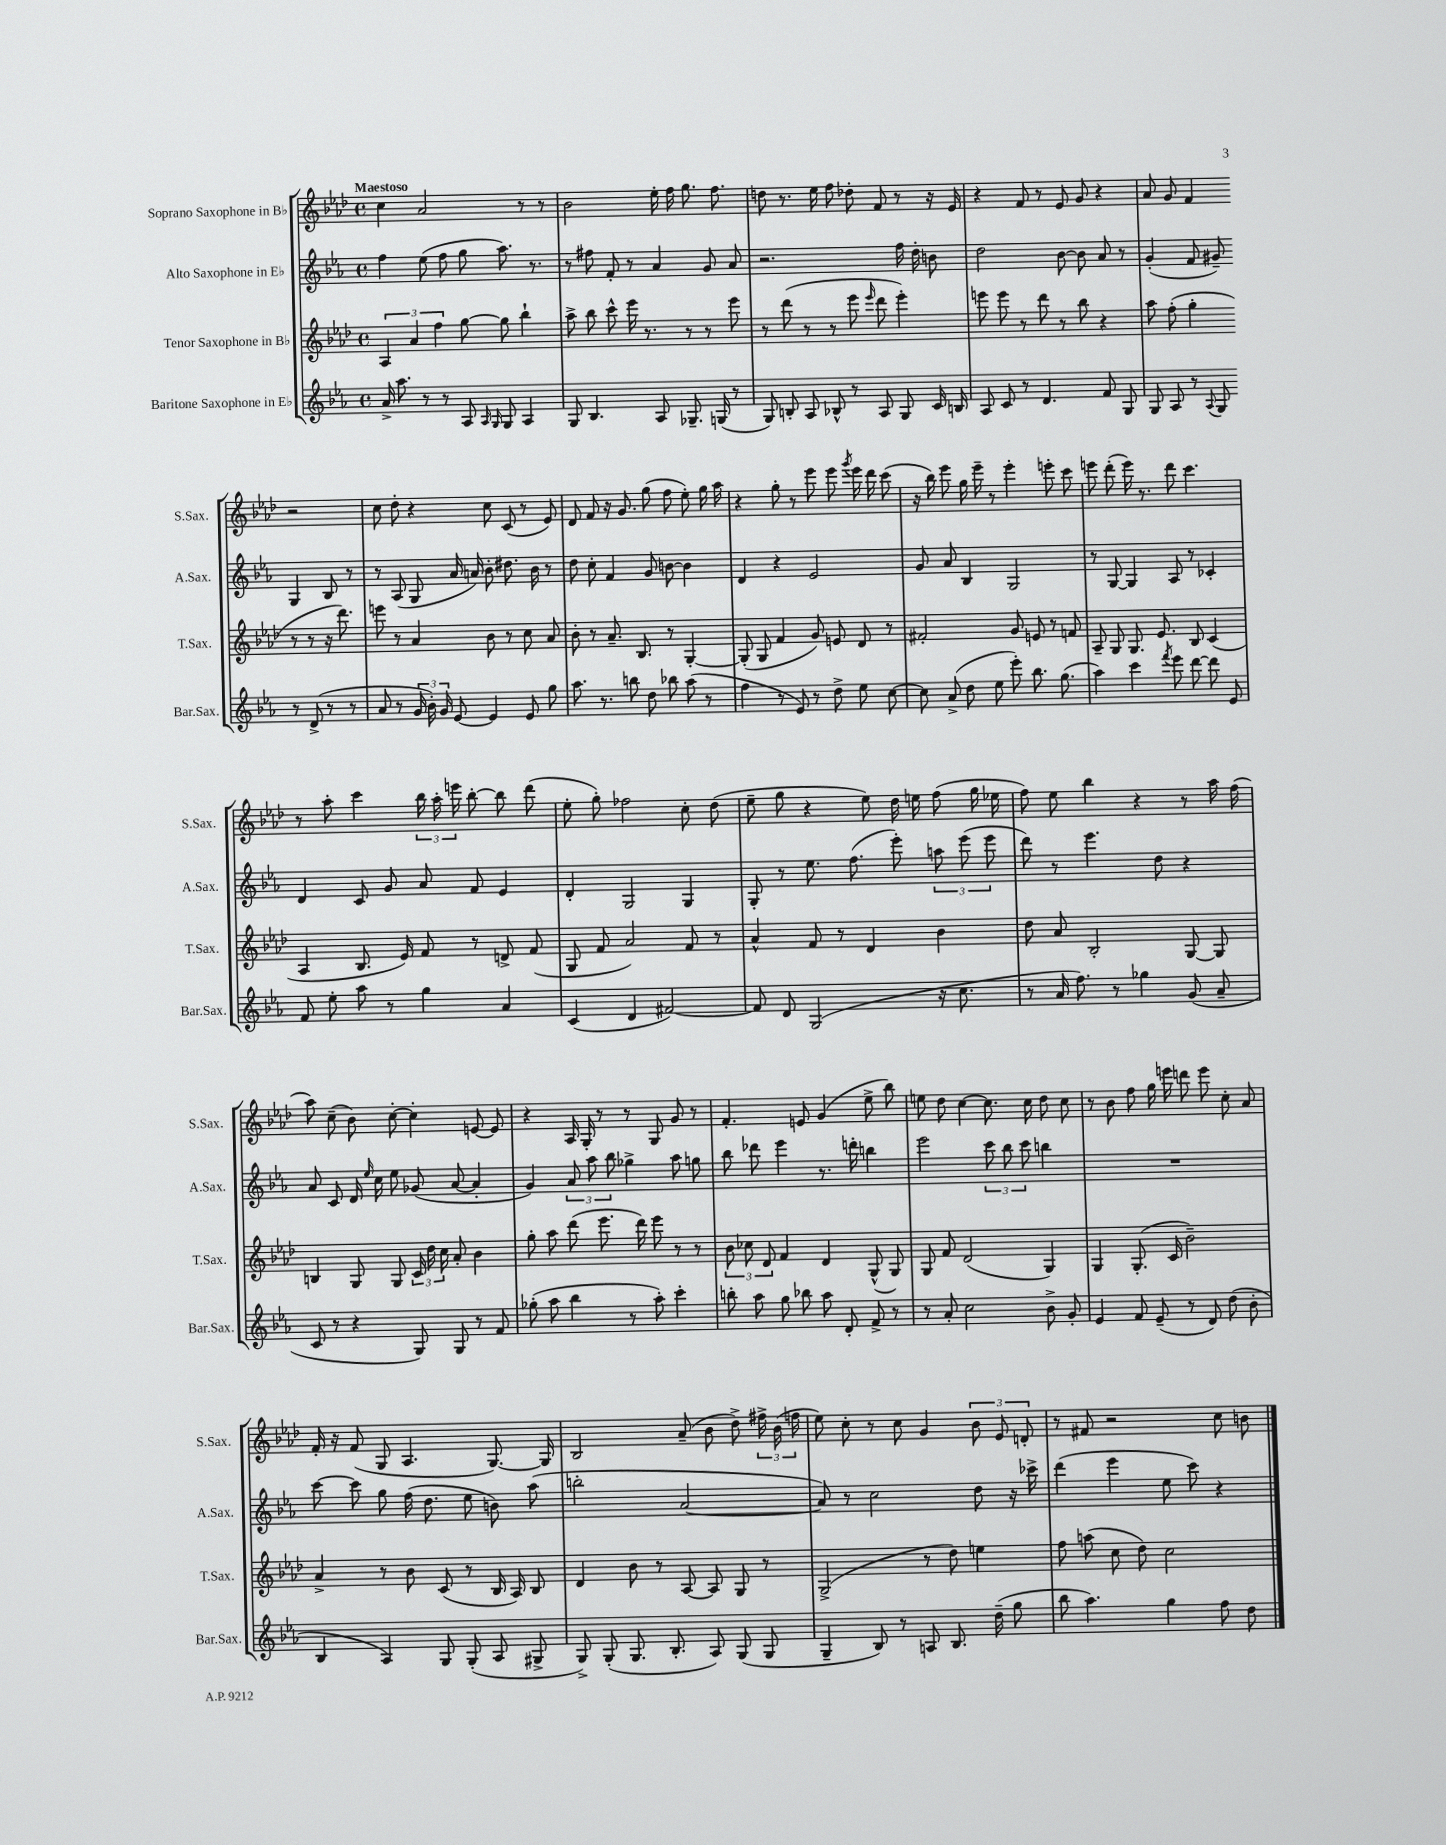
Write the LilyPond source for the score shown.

<<
\new StaffGroup <<
\new Staff = "s0" \with { instrumentName = "Soprano Saxophone in Bb" shortInstrumentName = "S.Sax." } {
    \clef treble \key aes \major \defaultTimeSignature \time 4/4 \tempo "Maestoso"
    \autoBeamOff c''4 aes'2 r8 r8 |
    bes'2 ees''16-. f''16 g''8. f''8. |
    d''8 r8. ees''16 f''8 des''8-. f'8 r8 r16 ees'16 |
    r4 f'8 r8 ees'8 g'8 r4 |
    aes'8 g'8 f'4 r2 |
    c''8 des''8-. r4 c''8 c'8( r8 ees'8) |
    des'8 f'8 r16 g'8. g''8( f''8 ees''8-.) g''16 aes''16 |
    r4 g''8-. r8 ees'''8 ees'''8 \acciaccatura { g'''8 } ees'''16 des'''16 c'''8( |
    r16 bes''16) ees'''8 g''16 ees'''16-- r8 ees'''4-. e'''8-. c'''8 |
    e'''8 des'''8-.( e'''16) r8. des'''8 c'''4. |
    r8 aes''8-. c'''4 \tuplet 3/2 { bes''16 aes''16-. e'''16 } bes''8~-. bes''8 des'''8( |
    ees''8-. g''8-.) fes''2 c''8-. des''8( |
    ees''8-- g''8 r4 ees''8) des''16 e''16 f''8( g''16 ees''16 |
    f''8) ees''8 bes''4 r4 r8 aes''16 f''16( |
    aes''8) c''8--( bes'8) c''8~-. c''4-. e'8~ e'8 |
    r4 aes16 g16-. r8 r8 g8 g'8 r8 |
    f'4.-. e'8 g'4( ees''8-> bes''8) |
    e''8 des''8 c''4~ c''8. c''16 des''8 c''8 |
    r8 bes'8 f''8 g''16 e'''16 d'''8 e'''8 c''8-. aes'8 |
    f'16-. r16 f'8( g8 aes4. g8.~) g16 |
    bes2 aes'8--( bes'8 des''8->) \tuplet 3/2 { fis''16-> bes'16( f''16 } |
    ees''8) c''8-. r8 c''8 g'4 \tuplet 3/2 { bes'8 ees'8 d'8-. } |
    r8 fis'8 r2 c''8 b'8 \bar "|." |
}
\new Staff = "s1" \with { instrumentName = "Alto Saxophone in Eb" shortInstrumentName = "A.Sax." } {
    \clef treble \key ees \major \defaultTimeSignature \time 4/4
    \autoBeamOff f''4 ees''8( f''8 g''8 aes''8.) r8. |
    r8 fis''8 f'8-. r8 aes'4 g'8 aes'8 |
    r2. f''16 d''16-. b'8 |
    d''2 bes'8~ bes'8 aes'8 r8 |
    g'4-.( f'8 gis'8--) g4 bes8 r8 |
    r8 aes8( g8 aes'16 a'16) bes'8-. dis''8. bes'16 r8 |
    d''8 c''8-. f'4 g'8 b'8~ b'4 |
    d'4 r4 ees'2 |
    g'8 aes'8 bes4 g2 |
    r8 g8~ g4 aes8 r8 ces'4-. |
    d'4 c'8 g'8 aes'8 f'8 ees'4 |
    d'4-. g2 g4 |
    g8-. r8 ees''8. f''8.( ees'''8-.) \tuplet 3/2 { a''8 ees'''8( ees'''8 } |
    d'''8) r8 ees'''4. d''8 r4 |
    aes'8 c'8 d'16 \grace { ees''16 } c''16 ees''8 ges'8( aes'8~ aes'4-. |
    g'4) \tuplet 3/2 { aes'8 aes''8 bes''8 } ges''4-> aes''8 g''8 |
    bes''8 des'''8 ees'''4 r8. d'''16-. b''4 |
    ees'''2 \tuplet 3/2 { c'''8 bes''8 c'''8 } b''4 |
    R1 |
    c'''8~ c'''8 g''8 f''16( d''8. ees''8 b'8) aes''8( |
    b''2-. aes'2~ |
    aes'8) r8 c''2 d''8 r16 ces'''16-> |
    d'''4( ees'''4 ees''8 c'''8) r4 \bar "|." |
}
\new Staff = "s2" \with { instrumentName = "Tenor Saxophone in Bb" shortInstrumentName = "T.Sax." } {
    \clef treble \key aes \major \defaultTimeSignature \time 4/4
    \autoBeamOff \tuplet 3/2 { aes4 aes'4 f''4 } g''8~ g''8 bes''4-! |
    aes''8-> bes''8 c'''8-^ ees'''16 r8. r8 r8 ees'''8 |
    r8 des'''8( r8 r8 ees'''8 \grace { ees'''16 } des'''8 ees'''4-.) |
    e'''8 e'''8 r8 des'''8 r8 bes''8 r4 |
    aes''8 f''8-.( g''4-. r8 r8 r16 des'''8.) |
    e'''8 r8 aes'4 bes'8 r8 c''8 aes'8 |
    bes'8-. r8 aes'8.-- bes8. r8 g4~-. |
    g8-.( g8 f'4 g'8) e'8 des'8 r8 |
    fis'2-. g'8 e'8 r8 f'8 |
    aes8-- g8 g8. ees'8. bes8 c'4( |
    aes4 bes8. ees'16) f'8 r8 d'8-> f'8( |
    g8 f'8 aes'2) f'8 r8 |
    aes'4-^ f'8 r8 des'4 bes'4 |
    des''8 aes'8 bes2-. g8~ g8 |
    b4 g8 g8 \tuplet 3/2 { c'16 des''16 c''16 } aes'8-. bes'4 |
    g''8-. aes''8 des'''8( ees'''8. des'''16) ees'''8 r8 r8 |
    \tuplet 3/2 { bes'8 ces''8 des'8 } f'4 des'4 g8-^( g8) |
    g8 f'8 des'2( g4) |
    g4 g8.-.( c'16 bes'2--) |
    aes'4-> r8 bes'8 c'8( r8 bes16 aes16) bes8 |
    des'4 bes'8 r8 aes8~ aes8 g8 r8 |
    g2->( r8 des''8) e''4 |
    f''8 a''8( c''8 des''8) c''2 \bar "|." |
}
\new Staff = "s3" \with { instrumentName = "Baritone Saxophone in Eb" shortInstrumentName = "Bar.Sax." } {
    \clef treble \key ees \major \defaultTimeSignature \time 4/4
    \autoBeamOff aes'16-> aes''8. r8 r8 aes8 \grace { aes16 g16 } g8 aes4 |
    g8 bes4. aes8 ges8.-- g16( r8 |
    g8) b8-. aes8 bes8-^ r8 aes8 g8 c'16 b16 |
    aes8 c'8 r8 d'4. f'8 g8 |
    g8 aes8 r8 \appoggiatura { aes8 } g8 r8 d'8->( r8 r8 |
    aes'8 r8 \tuplet 3/2 { g'16 bes'16-.) g'16 } ees'8~ ees'4 ees'8 g''8 |
    aes''8. r8. b''8 d''8 bes''8 aes''8( r8 |
    f''4 r8 ees'8) r8 d''8-> ees''8 c''8~ |
    c''8 aes'8->( d''8 ees''8 ees'''8-.) bes''8. g''8.( |
    aes''4) c'''4 \acciaccatura { f'''8 } ees'''8 d'''8~ d'''8 ees'8 |
    f'8 ees''8-. aes''8 r8 g''4 aes'4 |
    c'4( d'4 fis'2~) |
    fis'8 d'8 g2( r16 c''8. |
    r8 aes'16 f''8.) r8 ges''4 g'8( aes'8-- |
    c'8 r8 r4 g8) g8 r8 f'8 |
    ges''8-.( aes''8 bes''4 r8 aes''8-.) c'''4-. |
    b''8-. aes''8 g''8 bes''8 aes''8 d'8-. f'8-> r8 |
    r8 aes'8-. c''2 bes'8-> g'8-. |
    ees'4 f'8 ees'8--( r8 d'8) d''8( bes'8-. |
    bes4 aes4) g8 g8-.( aes8 gis8-> |
    g8->) g8-.( g8. bes8.-. aes8) g8( g8 |
    g4-- bes8) r8 a8 bes8. d''16--( g''8 |
    bes''8 aes''4.) g''4 f''8 d''8 \bar "|." |
}
>>
>>
\layout { \context { \Score \remove "Bar_number_engraver" } }
